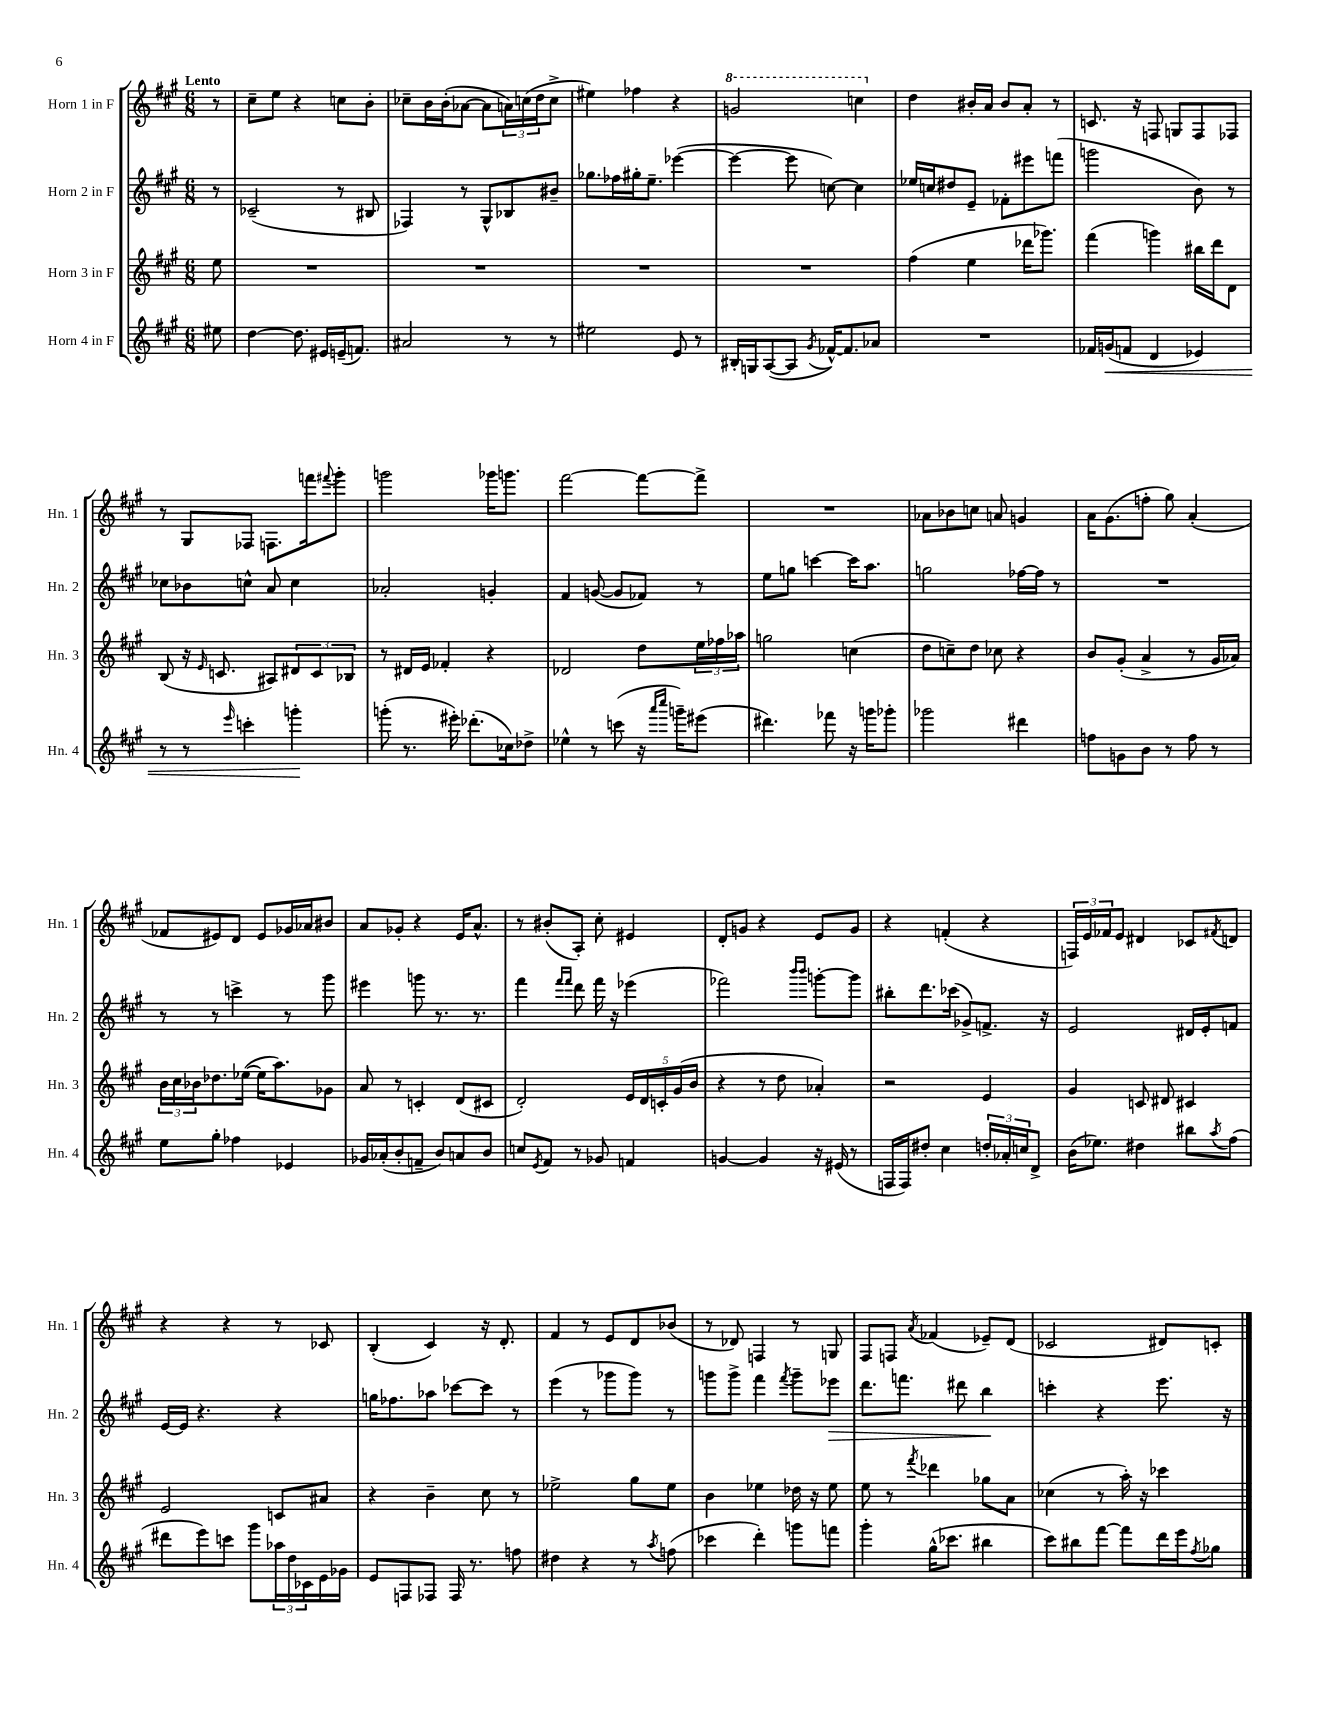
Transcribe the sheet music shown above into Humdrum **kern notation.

**kern	**kern	**kern	**kern
*staff4	*staff3	*staff2	*staff1
*clefG2	*clefG2	*clefG2	*clefG2
*k[f#c#g#]	*k[f#c#g#]	*k[f#c#g#]	*k[f#c#g#]
*M6/8	*M6/8	*M6/8	*M6/8
8ee#	8ee	8r	8r
=	=	=	=
[4dd	2.r	(2c-~	8cc#~
.	.	.	8ee
8.dd]	.	.	4r
16e#	.	.	.
(16e~	.	8r	8cc
8.f)	.	.	.
.	.	8B#	8b'
=	=	=	=
2a#	2.r	4F-)	8cc-~
.	.	.	16b
.	.	.	(16b'
.	.	8r	[8a-
.	.	8G#^^	8a-]
8r	.	8B-	24a)
.	.	.	(24cc
.	.	.	24dd
8r	.	8b#~	8cc^
=	=	=	=
2ee#	2.r	8.gg-	4ee#)
.	.	16ff-	.
.	.	16gg#'	4ff-
.	.	8.ee~	.
8e	.	([4eee-	4r
8r	.	.	.
=	=	=	=
16B#'	2.r	4eee-_	2gg
16G	.	.	.
([8A	.	.	.
8A]	.	8eee-]	.
8qg#	.	.	.
[16f-^^)	.	[8cc)	.
8.f-]	.	.	.
.	.	4cc]	4ccc
8a-	.	.	.
=	=	=	=
2.r	(4ff#	16ee-	4dd
.	.	16cc	.
.	.	8dd#	.
.	4ee	8e~	16b#'
.	.	.	16a
.	.	8f-'	8b#
.	16ddd-	8eee#	8a'
.	8.ggg-)	.	.
.	.	(8fff	8r
=	=	=	=
16f-	(4fff#	2ggg	8.c
(16g	.	.	.
8f	.	.	.
.	.	.	16r
4d	4ggg)	.	8F
.	.	.	8G
4e-)	16bb#	8b)	8F
.	16ddd	.	.
.	8d	8r	8F-
=	=	=	=
8r	(8B	8cc-	8r
8r	16r	8b-	8G#
.	16qqe	.	.
.	8.c	.	.
16qqeee	.	.	.
4ccc'	.	8cc^^	8F-
.	8A#)	8a	8.F
4ggg'	12d#	4cc	.
.	.	.	16fff
.	12c	.	.
.	.	.	8qqfff#
.	.	.	8ggg#'
.	12B-	.	.
=	=	=	=
(8ggg'	8r	2a-'	2ggg
8.r	16d#	.	.
.	16e	.	.
.	4f-'	.	.
16eee#')	.	.	.
(8.ddd-'	.	.	.
.	4r	4g'	16ggg-
16cc-)	.	.	8.ggg
8dd-^	.	.	.
=	=	=	=
4ee-^^	2d-	4f#	[2fff#
8r	.	([8g	.
(8ccc	.	8g]	.
16r	8dd	8f-)	8fff#_
16qqaaa	.	.	.
16qqcccc#	.	.	.
16ggg~)	.	.	.
(8eee#	24ee	8r	8fff#^]
.	24ff-	.	.
.	24aa-	.	.
=	=	=	=
4.ddd#)	2gg	8ee	2.r
.	.	8gg	.
.	.	[4ccc	.
8fff-	.	.	.
16r	(4cc	16ccc]	.
16ggg	.	8.aa	.
8ggg-'	.	.	.
=	=	=	=
2ggg-	8dd	2gg	8a-
.	8cc~)	.	8b-
.	8dd	.	8cc
.	8cc-	.	8a
4ddd#	4r	[16ff-	4g
.	.	16ff-]	.
.	.	8r	.
=	=	=	=
8ff	8b	2.r	16a
.	.	.	(8.g#
8g	(8g#'	.	.
8b	4a^	.	8ff'
8r	.	.	8gg#)
8ff	8r	.	(4a'
8r	16g#	.	.
.	16a-)	.	.
=	=	=	=
8ee	24b	8r	8f-
.	24cc#	.	.
.	24b-	.	.
8gg#'	8.dd-	8r	8e#)
4ff-	.	4ccc^	8d
.	([16ee-	.	.
.	16ee-]	.	8e#
.	8.aa)	.	.
4e-	.	8r	16g-
.	.	.	16a-
.	8g-	8ggg#	8b#
=	=	=	=
16g-	8a	4eee#	8a
(16a-'	.	.	.
8b'	8r	.	8g-'
8f~	4c'	8ggg	4r
8b)	.	8.r	.
8a	(8d	.	16e
.	.	8.r	8.a^^
8b	8c#	.	.
=	=	=	=
8cc	2d')	4fff#	8r
8qe	.	.	.
8f#	.	.	(8b#'
.	.	16qqfff#	.
.	.	16qqfff#	.
8r	.	8ddd	8A')
8g-	.	16fff#	8cc#'
.	.	16r	.
4f	20e	(4eee-	4e#
.	20d	.	.
.	20c'	.	.
.	(20g#	.	.
.	20b	.	.
=	=	=	=
[4g	4r	2fff-)	8d'
.	.	.	8g
4g]	8r	.	4r
.	8dd	.	.
.	.	16qqbbb	.
.	.	16qqbbb	.
16r	4a-')	[8ggg'	8e
(16e#	.	.	.
8r	.	8ggg]	8g
=	=	=	=
16F	2r	8bb#'	4r
16F)	.	.	.
8dd#'	.	8.ddd	.
4cc#	.	.	(4f'
.	.	(16ccc-	.
.	.	8g-^)	.
24dd'	4e	8.f^	4r
24a-'	.	.	.
24cc	.	.	.
8d^	.	.	.
.	.	16r	.
=	=	=	=
(16b	4g#	2e	24F)
.	.	.	24e
8.ee-)	.	.	.
.	.	.	24f-
.	.	.	8e
4dd#	8c	.	4d#
.	8d#	.	.
8bb#	4c#	16d#	8c-
.	.	16e'	.
8qaa	.	.	8qf#
(8ff#	.	8f	8d
=	=	=	=
8ddd#	2e	[16e	4r
.	.	16e]	.
8eee)	.	4.r	.
8ccc	.	.	4r
8ggg#	.	.	.
24aa-	8c	4r	8r
24dd	.	.	.
24c-	.	.	.
16e	8a#	.	8c-
16g-	.	.	.
=	=	=	=
8e	4r	16gg	(4B'
.	.	8.ff-	.
8F	.	.	.
8F-	4b~	8aa-	4c#)
16F-	.	[8ccc-	.
8.r	.	.	.
.	8cc#	8ccc-]	16r
.	.	.	8.d'
8ff	8r	8r	.
=	=	=	=
4dd#	2ee-^	(4eee	4f#
4r	.	8r	8r
.	.	8ggg-	8e
8r	8gg#	8ggg-)	8d
8qaa	.	.	.
(8ff	8ee-	8r	(8b-
=	=	=	=
4ccc-	4b	8ggg	8r
.	.	8ggg^	8d-)
4ddd')	4ee-	4fff#	4F
.	.	8qfff#	.
8ggg	16dd-	8ggg~	8r
.	16r	.	.
8fff	8ee-	8eee-	8G
=	=	=	=
4ggg#'	8ee	8.ddd	8F#
.	8r	.	8F
.	.	8.fff	.
.	8qfff#	.	8qa
(16gg#^^	4ddd-	.	(4f-
8.ccc-	.	.	.
.	.	8ddd#	.
4bb#	8gg-	4bb	8e-~)
.	8a	.	(8d
=	=	=	=
8ccc#)	(4cc-	4ccc'	2c-
8bb#	.	.	.
[8fff#	8r	4r	.
8fff#]	16aa')	.	.
.	16r	.	.
16ddd	4ccc-	8.eee	8d#)
16eee	.	.	.
8qff#	.	.	.
8gg-	.	.	8c'
.	.	16r	.
==	==	==	==
*-	*-	*-	*-
